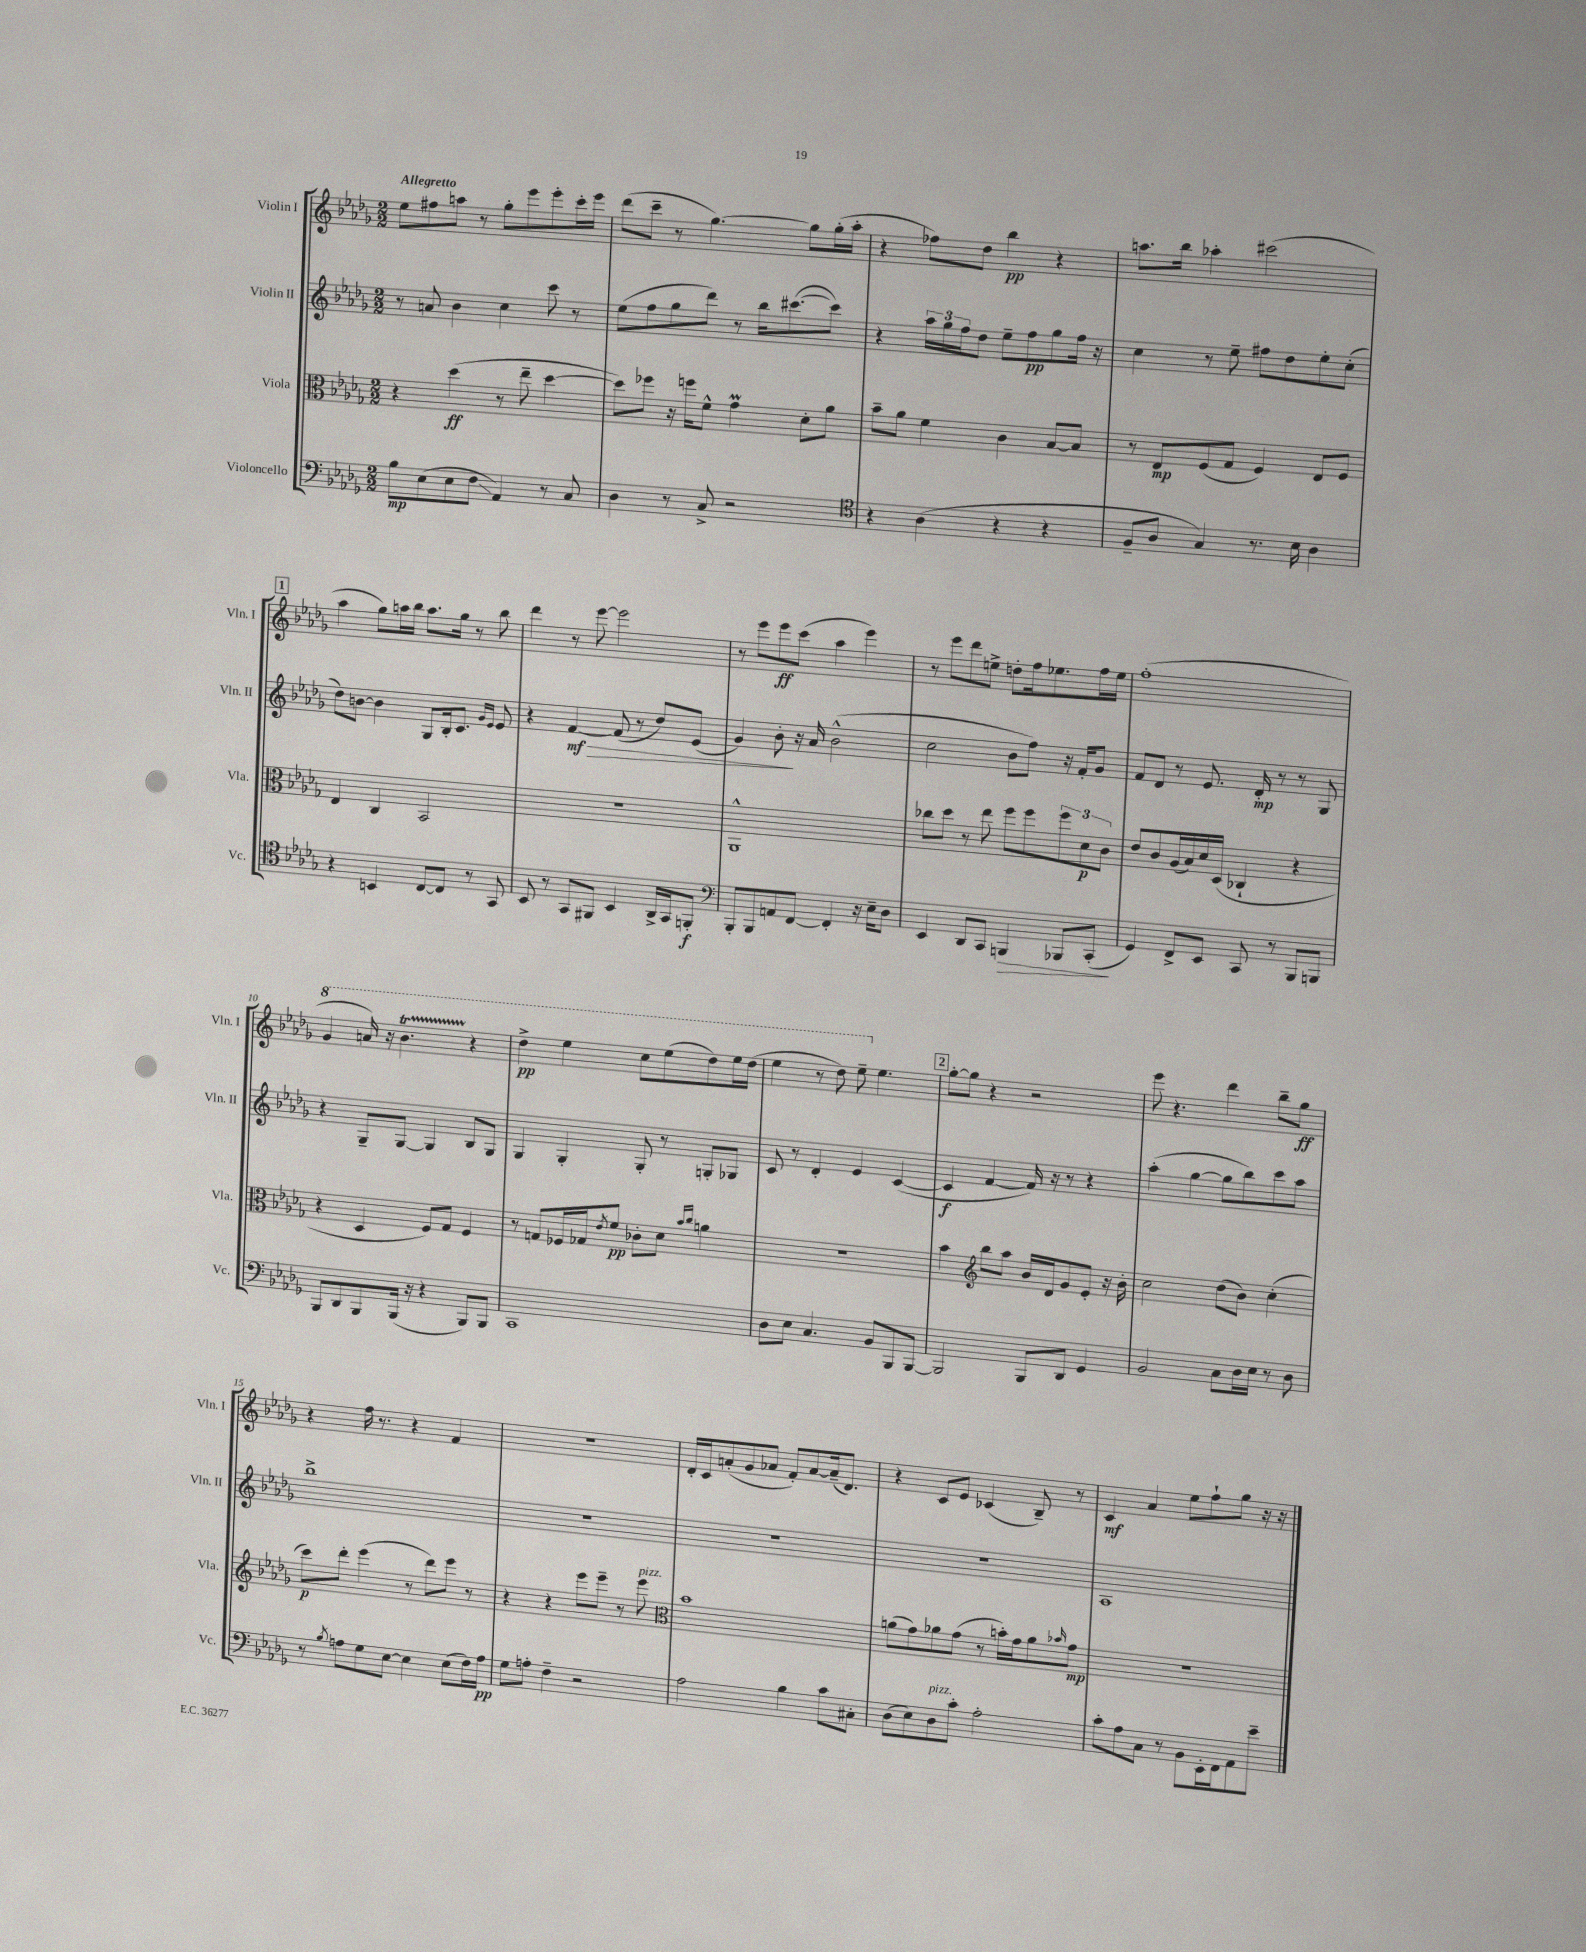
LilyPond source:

<<
\new StaffGroup <<
\new Staff = "s0" \with { instrumentName = "Violin I" shortInstrumentName = "Vln. I" } {
    \clef treble \key des \major \numericTimeSignature \time 2/2 \tempo "Allegretto"
    ees''8 fis''8 a''8 r8 ges''8-. ees'''8 ees'''8-. c'''16-. ees'''16 |
    des'''8( c'''8-- r8 ges''4.~) ges''8 ges''16-.( aes''16-. |
    r4 fes''8) des''8 bes''4\pp r4 |
    a''8. bes''16 aes''4-. cis'''2( |
    \mark \markup { \box "1" } aes''4 ges''8) a''16 bes''16 a''8. ges''16 r8 bes''8 |
    des'''4 r8 ees'''8~ ees'''2 |
    r8 ees'''8 ees'''8\ff c'''8( aes''4 ees'''4) |
    r8 ees'''8 des'''8 e''8-> d''8-. f''16 ees''8. f''16 ees''16 |
    f''1-.( |
    \ottava #1 ges''4 a''16) r16 bes''4.\startTrillSpan r4\stopTrillSpan |
    des'''4->\pp ees'''4 c'''8 ees'''8( des'''8) ees'''16 des'''16( |
    ees'''4 r8 des'''8) ees'''8-- \ottava #0 ees''4. |
    \mark \markup { \box "2" } ges''8~-. ges''8 r4 r2 |
    ees'''8 r4. des'''4 bes''8-- ges''8\ff |
    r4 f''16 r8. r4 f'4 |
    R1 |
    des'16-. c'16 a'8-.( ges'8 aes'8 f'8-.) aes'8~ aes'16--( des'8.) |
    r4 c'8 ees'8 ces'4( bes8--) r8 |
    c'4\mf aes'4 ees''8 f''8-! ges''8 r16 r16 \bar "|." |
}
\new Staff = "s1" \with { instrumentName = "Violin II" shortInstrumentName = "Vln. II" } {
    \clef treble \key des \major \numericTimeSignature \time 2/2
    r8 a'8 bes'4 c''4 c'''8 r8 |
    ees''8( f''8 ges''8 des'''8) r8 bes''16 cis'''8.~( cis'''8) |
    r4 \tuplet 3/2 { aes''16 ges''16 f''16 } des''8 ees''8-- f''8\pp ges''8 f''16 r16 |
    c''4 r8 ees''8-- fis''8 des''8 ees''8-. c''8-.( |
    \mark \markup { \box "1" } des''8) b'8~ b'4 ges8 bes16-. c'8. \grace { ges'16 ees'16 } ees'8 |
    r4 f'4~\mf\> f'8( r8 des''8) ees'8( |
    ges'4) bes'8-.\! r16 aes'16 bes'2-^( |
    c''2 bes'8 f''8) r16 f'16-. ges'8 |
    f'8 des'8 r8 ees'8. des'16-.\mp r8 r8 ges8 |
    r4 ges8-- ges8~ ges4 bes8 ges8 |
    ges4 ges4-. ges8-. r8 g8-. ges8 |
    c'8 r8 des'4-. ees'4 c'4~( |
    \mark \markup { \box "2" } c'4\f f'4~ f'16) r16 r8 r4 |
    aes''4-.( ges''4~ ges''8 bes''8) c'''8 aes''8 |
    bes''1-> |
    R1 |
    R1 |
    R1 |
    aes1 \bar "|." |
}
\new Staff = "s2" \with { instrumentName = "Viola" shortInstrumentName = "Vla." } {
    \clef alto \key des \major \numericTimeSignature \time 2/2
    r4 des''4\ff( r8 ees''8-- des''4~ |
    des''8) fes''8 r16 f''16 f'8-^ ges'4\prall des'8-. aes'8 |
    bes'8-- aes'8 f'4 c'4 bes8~ bes8 |
    r8 ees8\mp f8( ges8 f4) ees8 f8 |
    \mark \markup { \box "1" } ees4 c4 bes,2 |
    R1 |
    aes,1-^ |
    ces''8 des''8 r8 ees''8 f''8 f''8 \tuplet 3/2 { f''8 des'8\p c'8 } |
    ees'8 c'8 aes16( bes16) des'16 des16( ces4-! r4 |
    r4 des4 f8) ges8 f4 |
    r8 g8 fes16 ges16 \acciaccatura { ees'8 } f'8\pp ces'8-. des'8 \grace { bes'16 c''16 } a'4 |
    r1 |
    \mark \markup { \box "2" } bes'4 \clef treble bes''8 aes''8 bes'16 des'16 ges'8 ees'8-. r16 bes'16-. |
    c''2 des''8( bes'8) c''4-.( |
    c'''8\p) des'''8-. ees'''4( r8 des'''8) ees'''8 r8 |
    r4 r4 ees'''8 ees'''8-- r8 ees'''8^\markup { \italic "pizz." } |
    \clef alto bes'1 |
    a'8( ges'8) aes'8 ges'8( r8 b'16-.) ges'16 aes'8 \grace { bes'16 } ges'8\mp |
    r1 \bar "|." |
}
\new Staff = "s3" \with { instrumentName = "Violoncello" shortInstrumentName = "Vc." } {
    \clef bass \key des \major \numericTimeSignature \time 2/2
    bes8\mp ees8( ees8 f8\glissando aes,4) r8 c8 |
    des4 r8 c8-> r2 |
    \clef tenor r4 aes4( r4 r4 |
    f8-- aes8 ges4) r8. bes16 aes4 |
    \mark \markup { \box "1" } r4 b,4 c8~ c8 r8 ges,8 |
    bes,8 r8 ges,8 fis,8 bes,4 aes,16-> ges,16 f,8-.\f |
    \clef bass bes,,8-. bes,,8 a,8 f,8~ f,4-. r16 ees16-- des8 |
    ees,4 des,8 c,8 b,,4\> bes,,8 c,8-.\!( |
    ges,4) f,8-> ees,8 c,8 r8 bes,,8 b,,8 |
    bes,,8 des,8 bes,,8 bes,,16( r16 r4 bes,,8) bes,,8 |
    c,1 |
    des8 ees8 c4. bes,8 bes,,8 bes,,8~ |
    \mark \markup { \box "2" } bes,,2 bes,,8 des,8 ges,4 |
    bes,2 c8 des16 ees16 r8 des8 |
    r8 \acciaccatura { bes8 } a8 ges8 ees8~ ees4 ees8( f16) a16\pp |
    ges8 a8-. f4-- r2 |
    aes2 bes4 c'8 cis8-. |
    des8( ees8) des8^\markup { \italic "pizz." } c'8-. aes2-. |
    c'8-. aes8 c8 r8 bes,8 ees,16-. f,16 aes,8 ees'8-- \bar "|." |
}
>>
>>
